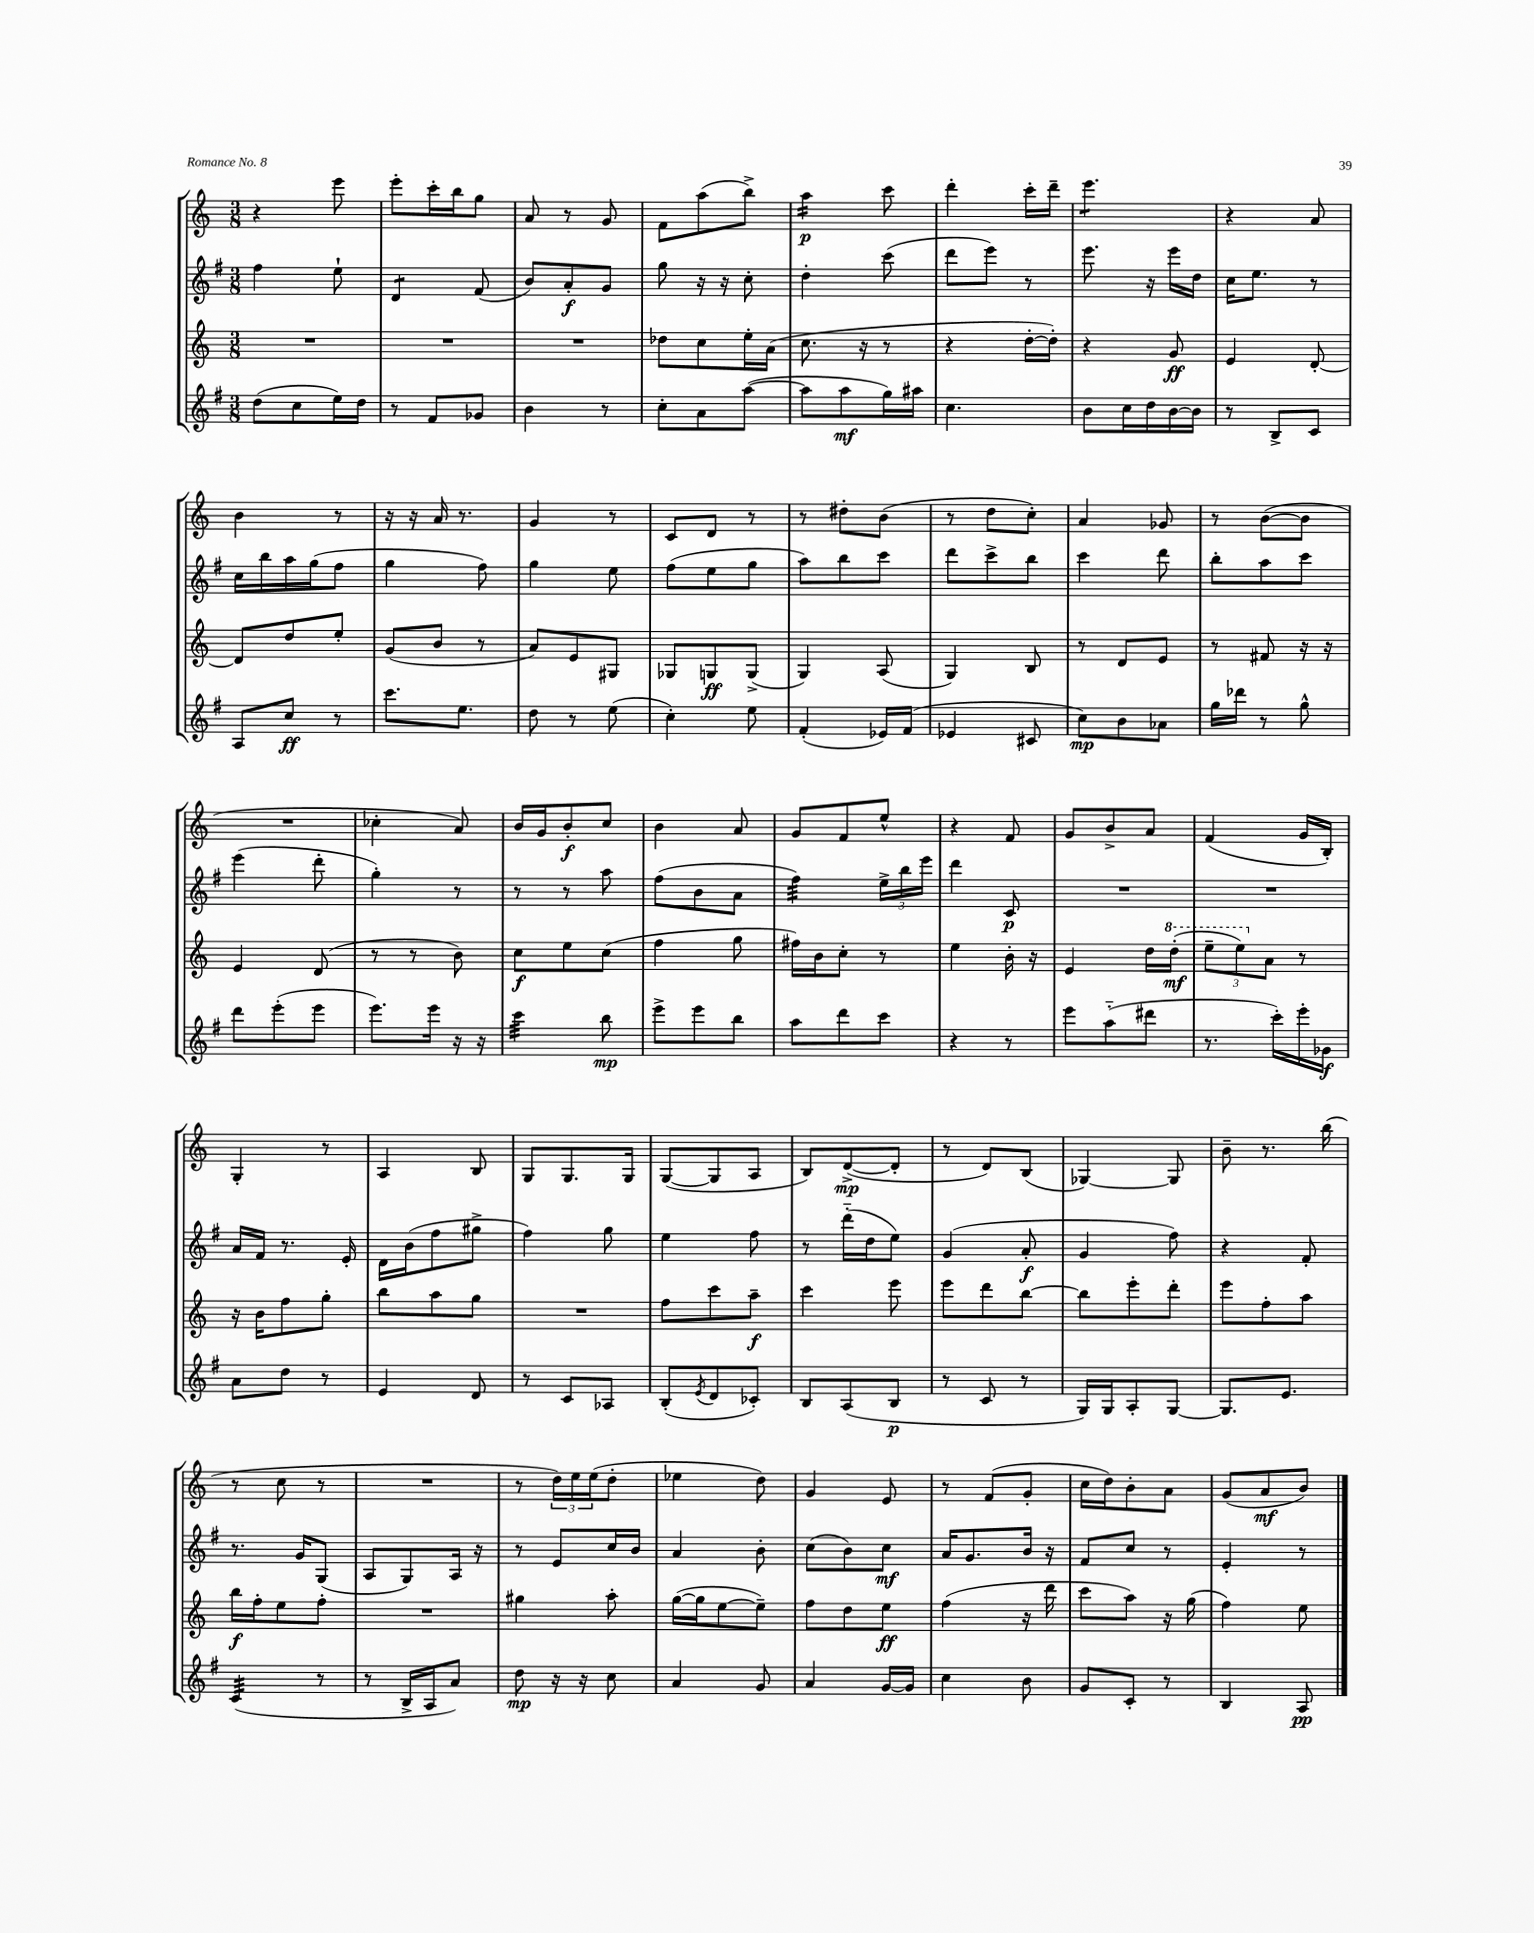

**kern	**kern	**kern	**kern
*staff4	*staff3	*staff2	*staff1
*clefG2	*clefG2	*clefG2	*clefG2
*k[f#]	*k[]	*k[f#]	*k[]
*M3/8	*M3/8	*M3/8	*M3/8
(8dd\L	4.r	4ff#\	4r
8cc\	.	.	.
16ee\L)	.	8ee`\	8eee\
16dd\JJ	.	.	.
=	=	=	=
8r	4.r	4d/	8eee'\L
8f#/L	.	.	16ccc'\L
.	.	.	16bb\J
8g-/J	.	(8f#/	8gg\J
=	=	=	=
4b\	4.r	8b/L)	8a/
.	.	8a'/	8r
8r	.	8g/J	8g/
=	=	=	=
8cc'\L	8dd-\L	8gg\	8f\L
8a\	8cc\	16r	(8aa\
.	.	16r	.
([8aa\J	16ee'\L	8cc'\	8bb^\J)
.	(16a\JJ	.	.
=	=	=	=
8aa\]L	8.cc\	4dd'\	4aa\
8aa\	.	.	.
.	16r	.	.
16gg\L)	8r	(8ccc\	8ccc\
16aa#\JJ	.	.	.
=	=	=	=
4.cc\	4r	8ddd\L	4ddd'\
.	.	8eee\J)	.
.	[16dd'\LL	8r	16ccc'\LL
.	16dd'\]JJ)	.	16ddd~\JJ
=	=	=	=
8b\L	4r	8.eee\	4.eee\
16cc\L	.	.	.
16dd\	.	16r	.
[16b\	8g/	16eee\LL	.
16b\]JJ	.	16dd\JJ	.
=	=	=	=
8r	4e/	16cc\LK	4r
.	.	8.ee\J	.
8B^/L	.	.	.
8c/J	[8d'/	8r	8a/
=	=	=	=
8A/L	8d/]L	16cc\LL	4b\
.	.	16bb\	.
8cc/J	8dd/	16aa\	.
.	.	(16gg\J	.
8r	8ee'/J	8ff#\J	8r
=	=	=	=
8.ccc\L	(8g/L	4gg\	16r
.	.	.	16r
.	8b/J	.	16a/
8.ee\J	.	.	8.r
.	8r	8ff#\)	.
=	=	=	=
8dd\	8a/L)	4gg\	4g/
8r	8e/	.	.
(8ee\	8G#/J	8ee\	8r
=	=	=	=
4cc'\)	8G-/L	(8ff#\L	8c/L
.	8G/	8ee\	8d/J
8ee\	(8G^/J	8gg\J	8r
=	=	=	=
(4f#'/	4G/)	8aa\L)	8r
.	.	8bb\	8dd#'\L
16e-/LL)	(8A/	8ccc\J	(8b\J
(16f#/JJ	.	.	.
=	=	=	=
4e-/	4G/)	8ddd\L	8r
.	.	8ccc^\	8dd\L
8c#/	8B/	8bb\J	8cc'\J)
=	=	=	=
8cc\L)	8r	4ccc\	4a/
8b\	8d/L	.	.
8a-\J	8e/J	8ddd\	8g-/
=	=	=	=
16gg\LL	8r	8bb'\L	8r
16ddd-\JJ	.	.	.
8r	8f#/	8aa\	([8b\L
8gg^^\	16r	8ccc\J	8b\]J
.	16r	.	.
=	=	=	=
8ddd\L	4e/	(4eee\	4.r
(8eee'\	.	.	.
8eee\J	(8d/	8ddd'\	.
=	=	=	=
8.eee\L)	8r	4gg'\)	4cc-'\
.	8r	.	.
16eee\Jk	.	.	.
16r	8b\)	8r	8a/)
16r	.	.	.
=	=	=	=
4ccc\	8cc\L	8r	16b/LL
.	.	.	16g/J
.	8ee\	8r	8b'/
8bb\	(8cc\J	8aa\	8cc/J
=	=	=	=
8eee^\L	4ff\	(8ff#\L	4b\
8eee\	.	8b\	.
8bb\J	8gg\	8a\J	8a/
=	=	=	=
8aa\L	16ff#\LL)	4ff#\)	8g/L
.	16b\J	.	.
8ddd\	8cc'\J	.	8f/
8ccc\J	8r	24ee^\LL	8ee^^/J
.	.	24bb\	.
.	.	24eee\JJ	.
=	=	=	=
4r	4ee\	4ddd\	4r
8r	16b'\	8c/	8f/
.	16r	.	.
=	=	=	=
8eee\L	4e/	4.r	8g/L
(8aa'~\	.	.	8b^/
8ddd#\J	16dd\LL	.	8a/J
.	(16ddd'\JJ	.	.
=	=	=	=
8.r	12eee~\L	4.r	(4f/
.	12eee\)	.	.
.	12a\J	.	.
16ccc'\LL)	.	.	.
16eee'\	8r	.	16g/LL
16g-\JJ	.	.	16B'/JJ)
=	=	=	=
8a\L	16r	16a/LL	4G'/
.	16b\LK	16f#/JJ	.
8dd\J	8ff\	8.r	.
8r	8gg'\J	.	8r
.	.	16e'/	.
=	=	=	=
4e/	8bb\L	16d\LL	4A/
.	.	(16b\J	.
.	8aa\	8ff#\	.
8d/	8gg\J	8gg#^\J	8B/
=	=	=	=
8r	4.r	4ff#\)	8G/L
8c/L	.	.	8.G/
8A-/J	.	8gg\	.
.	.	.	16G/Jk
=	=	=	=
(8B'/L	8ff\L	4ee\	([8G/L
8qe/	.	.	.
8d/	8ccc\	.	8G/]
8c-'/J)	8aa~\J	8ff#\	8A/J
=	=	=	=
8B/L	4ccc\	8r	8B/L)
(8A/	.	(16ddd'~\LL	([8d^/
.	.	16dd\J	.
8B/J	8eee\	8ee\J)	8d'/]J
=	=	=	=
8r	8eee\L	(4g/	8r
8c/	8ddd\	.	8d/L)
8r	[8bb\J	8a'/	(8B/J
=	=	=	=
16G/LL)	8bb\]L	4g/	[4G-/)
16G/J	.	.	.
8A'/	8eee'\	.	.
[8G/J	8ddd'\J	8ff#\)	8G-/]
=	=	=	=
8.G/]L	8eee\L	4r	8b~\
.	8ff'\	.	8.r
8.e/J	.	.	.
.	8aa\J	8f#'/	.
.	.	.	(16bb\
=	=	=	=
(4c/	16bb\LL	8.r	8r
.	16ff'\J	.	.
.	8ee\	.	8cc\
.	.	16g/LK	.
8r	8ff'\J	(8G/J	8r
=	=	=	=
8r	4.r	8A/L	4.r
16B^/LL	.	8G/)	.
16A/J	.	.	.
8a/J)	.	16A/Jk	.
.	.	16r	.
=	=	=	=
8dd\	4gg#\	8r	8r
16r	.	8e/L	24dd\LL)
.	.	.	24ee\
16r	.	.	.
.	.	.	(24ee\J
8cc\	8aa'\	16cc/L	8dd'\J
.	.	16b/JJ	.
=	=	=	=
4a/	([16gg\LL	4a/	4ee-\
.	16gg\]J	.	.
.	[8ee\	.	.
8g/	8ee~\]J)	8b'\	8dd\)
=	=	=	=
4a/	8ff\L	(8cc\L	4g/
.	8dd\	8b\)	.
[16g/LL	8ee\J	8cc\J	8e/
16g/]JJ	.	.	.
=	=	=	=
4cc\	(4ff\	16a/LK	8r
.	.	8.g/	.
.	.	.	(8f/L
8b\	16r	16b/Jk	8g'/J
.	16ddd\	16r	.
=	=	=	=
8g/L	8ccc\L	8f#/L	16cc\LL
.	.	.	16dd\J)
8c'/J	8aa\J)	8cc/J	8b'\
8r	16r	8r	8a\J
.	(16gg\	.	.
=	=	=	=
4B/	4ff\)	4e'/	(8g/L
.	.	.	8a/
8A/	8ee\	8r	8b/J)
==	==	==	==
*-	*-	*-	*-
